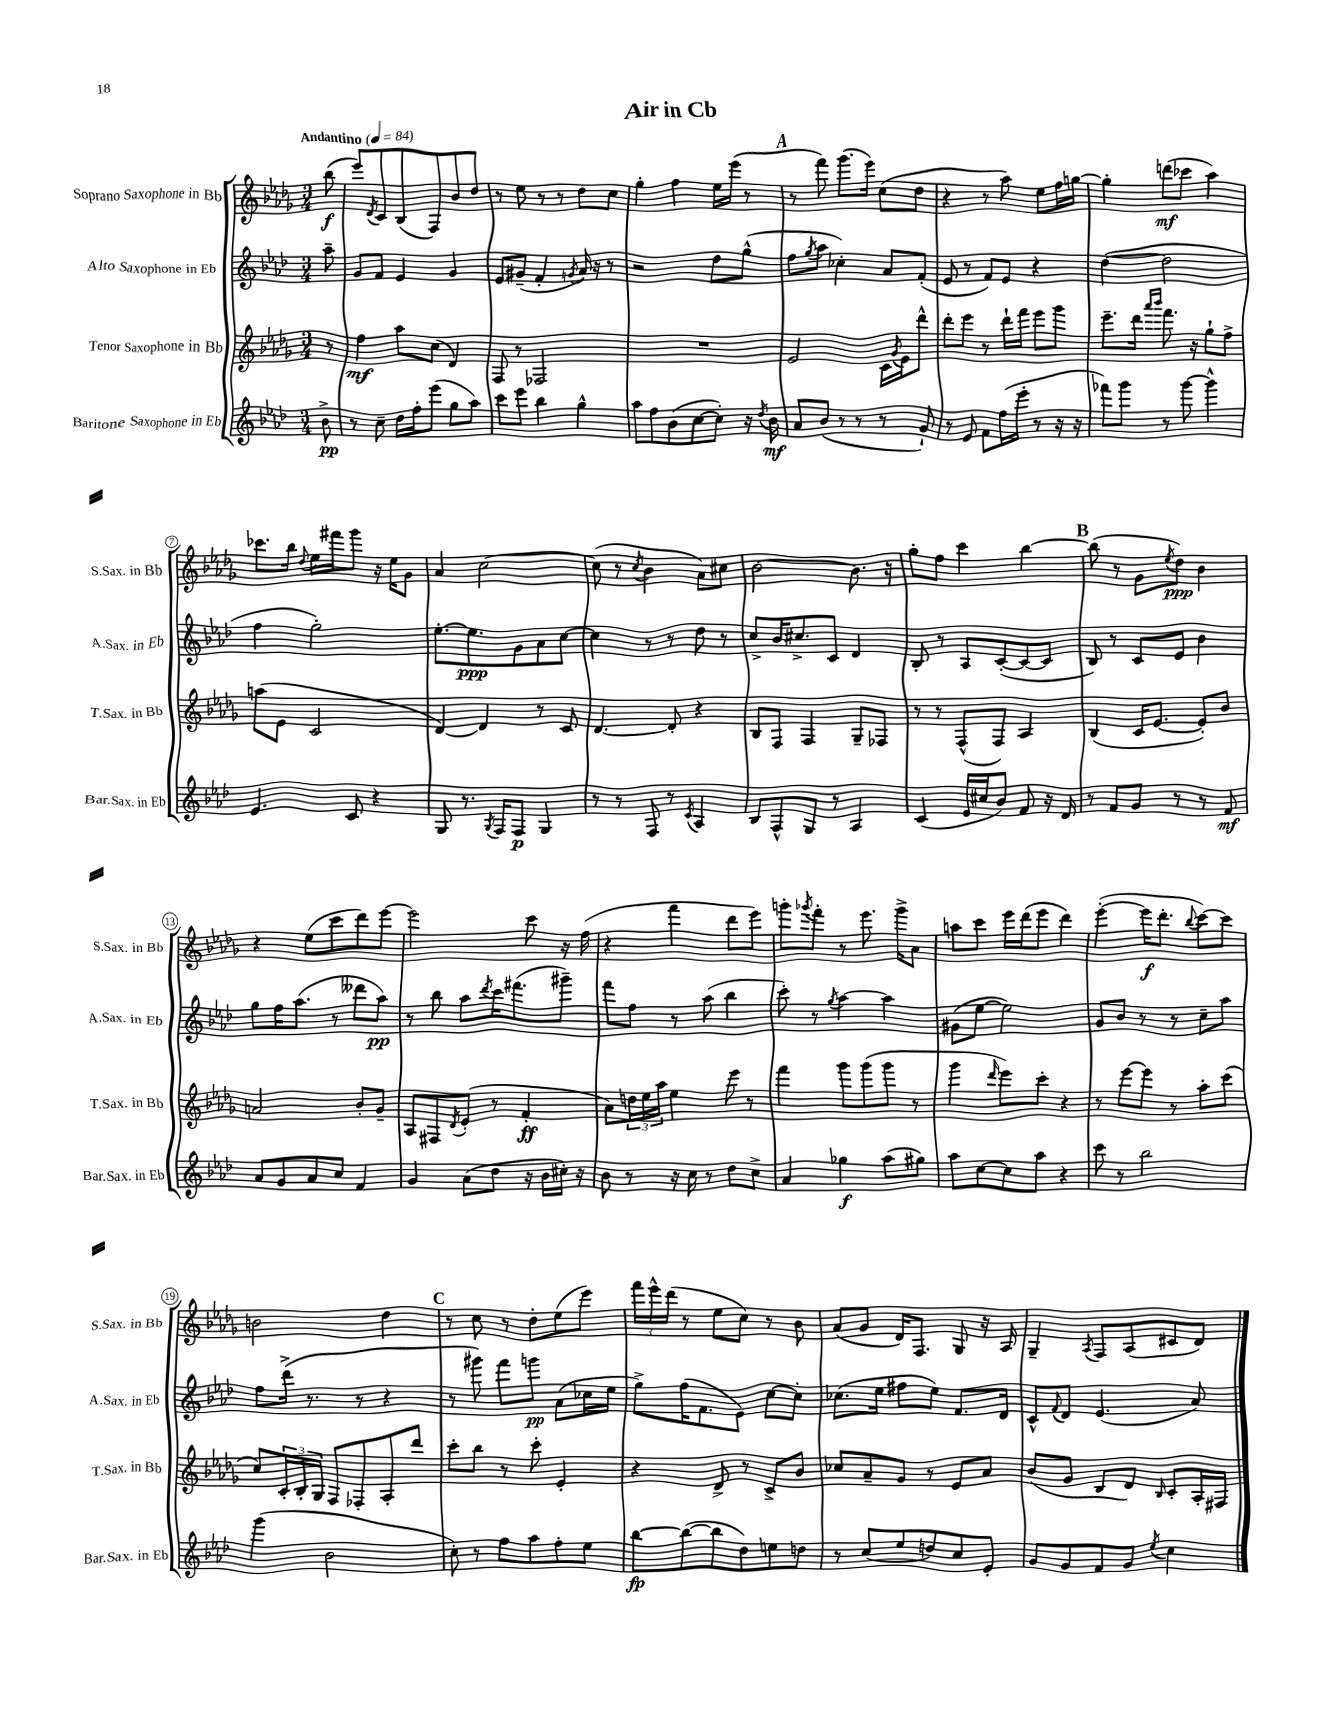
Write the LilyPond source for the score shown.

\header { title = "Air in Cb" }
<<
\new StaffGroup <<
\new Staff = "s0" \with { instrumentName = "Soprano Saxophone in Bb" shortInstrumentName = "S.Sax. in Bb" } {
    \clef treble \key des \major \numericTimeSignature \time 3/4 \partial 8 \tempo "Andantino" 4 = 84
    bes''8\f( |
    ees'''8) \acciaccatura { des'8 } c'8 bes8( f8) bes'8 des''8 |
    r8 ees''8 r8 r8 des''8 c''8 |
    ges''4-. f''4 ees''16 ees'''16( r8 |
    \mark \markup { \bold "A" } r8 f'''8) ges'''8.( ees'''16) c''8( des''8 |
    r4 r8 aes''8) ees''8 f''16 g''16~ |
    g''4-. d'''8\mf( ces'''8 aes''4) |
    ces'''8. bes''16 \appoggiatura { des''8 } ees''16 fis'''16 ges'''8 r16 ees''16 ges'8 |
    aes'4 c''2~ |
    c''8( r8 \acciaccatura { c''8 } bes'4 aes'8) cis''8 |
    bes'2~ bes'8. r16 |
    ges''8-. f''8 c'''4 bes''4~ |
    \mark \markup { \bold "B" } bes''8( r8 ges'8 \acciaccatura { ees''8 } des''8\ppp) bes'4 |
    r4 ees''8( c'''8 des'''8) ees'''8~ |
    ees'''2 c'''8 r16 f''16( |
    r4 f'''4 des'''8 ees'''8) |
    g'''8-. \acciaccatura { ges'''8 } f'''8-. r8 ees'''8. ges'''16-> aes'8 |
    a''8 c'''8 ees'''16 des'''16( ees'''8 des'''4) |
    ees'''4~-.( ees'''16\f des'''8.-. \appoggiatura { bes''8 } c'''8~) c'''8 |
    b'2 des''4 |
    \mark \markup { \bold "C" } r8 c''8 r8 des''8-. ees''8( ees'''8) |
    \tuplet 3/2 { f'''16 ees'''16-^ des'''16( } r8 ees''8 c''8) r8 bes'8 |
    aes'8( ges'8 des'16) f8. ges8 r16 aes16 |
    ges4-- \acciaccatura { aes8 } f8 aes8( cis'8 des'8) \bar "|." |
}
\new Staff = "s1" \with { instrumentName = "Alto Saxophone in Eb" shortInstrumentName = "A.Sax. in Eb" } {
    \clef treble \key aes \major \numericTimeSignature \time 3/4 \partial 8
    aes''8-- |
    g'8 f'8 ees'4 g'4 |
    ees'8 gis'8--( f'4-. \acciaccatura { g'8 } aes'16) r16 r8 |
    r2 des''8 g''8-^( |
    \mark \markup { \bold "A" } f''8 \acciaccatura { g''8 } aes''8 ces''4-.) aes'8 f'8-.( |
    ees'8 r8 f'8) ees'8 r4 |
    des''4~( des''2 |
    f''4 g''2-.) |
    ees''8.~-. ees''8.\ppp g'8 aes'8 c''8~ |
    c''4 r8 r8 des''8 r8 |
    c''8-> bes'16 cis''8.-> c'8 des'4 |
    bes8-. r8 aes8 c'8~-.( c'8~ c'8 |
    \mark \markup { \bold "B" } bes8) r8 c'8 ees'8 bes'4 |
    g''8 f''16 aes''8.( r8 deses'''8 aes''8\pp) |
    r8 bes''8 aes''8 \acciaccatura { des'''8 } c'''16 fis'''8.( gis'''8--) |
    f'''8 f''8 r8 aes''8( bes''4 |
    c'''8-.) r8 \acciaccatura { g''8 } aes''4~ aes''4 |
    gis'8( ees''8~ ees''2) |
    g'8 bes'8 r8 r8 c''8-- aes''8 |
    f''8 des'''16->( r8. r8 r4 |
    \mark \markup { \bold "C" } r8 gis'''8) f'''8 g'''8\pp aes'8( ces''16 ees''16 |
    g''8->) f''16( f'8. ees'8) c''8~ c''8-. |
    ces''8.( ees''16 fis''8 ees''8) f'8. des'16 |
    c'8-^ \appoggiatura { f'8 } des'8 ees'4.( aes'8) \bar "|." |
}
\new Staff = "s2" \with { instrumentName = "Tenor Saxophone in Bb" shortInstrumentName = "T.Sax. in Bb" } {
    \clef treble \key des \major \numericTimeSignature \time 3/4 \partial 8
    r8 |
    f''4\mf aes''8 c''8( des'4) |
    f8 r8 fes2 |
    R2. |
    \mark \markup { \bold "A" } ees'2 c'16 \acciaccatura { ges'8 } ees'16 des'''8-^ |
    des'''8-. ees'''8 r8 des'''16-! f'''16 ees'''8 ges'''8 |
    ees'''8.-- des'''16 \grace { aes'''16 bes'''16 } f'''8. r16 ges''8-! f''8-> |
    a''8( ees'8 c'2 |
    des'4~) des'4 r8 c'8 |
    des'4.~ des'8-. r4 |
    bes8 f8 f4 ges8-- fes8 |
    r8 r8 f8-^( f8) aes4 |
    \mark \markup { \bold "B" } bes4( c'16 ees'8.~ ees'8-.) bes'8 |
    a'2 bes'8-. ges'8-- |
    aes8 fis8 \acciaccatura { des'8 } ees'8-.( r8 f'4-.\ff |
    aes'8) \tuplet 3/2 { d''16 ees''16 aes''16 } ees''4 ees'''8 r8 |
    f'''4 ges'''8 ges'''8( ges'''8 r8 |
    ges'''4 \grace { des'''16 } ees'''8) c'''8-. r4 |
    r8 ees'''8~ ees'''8 r8 aes''8-. c'''8( |
    c''8) \tuplet 3/2 { c'16-. bes16-. ges16 } f8 fes8-. aes8-. des'''8 |
    \mark \markup { \bold "C" } c'''8-. bes''8 r8 c'''8-. ees'4-. |
    r4 des'8-> r8 c'8-> bes'8 |
    ces''8 aes'8-- ges'8 r8 ees'8 aes'8 |
    bes'8( ges'8 bes8 des'8) \grace { bes16 } c'8-. aes16-. fis16 \bar "|." |
}
\new Staff = "s3" \with { instrumentName = "Baritone Saxophone in Eb" shortInstrumentName = "Bar.Sax. in Eb" } {
    \clef treble \key aes \major \numericTimeSignature \time 3/4 \partial 8
    bes'8->\pp |
    r8 c''8-- des''16 f''16-. ees'''8( g''8 aes''8) |
    c'''8 ees'''8 bes''4 g''4-^ |
    aes''8 f''8 bes'8( c''8~ c''8-.) r16 \acciaccatura { des''8 } bes'16\mf |
    \mark \markup { \bold "A" } aes'8 bes'8( r8 r8 r8 g'8-!) |
    r8 ees'8 f'8 f''16( ees'''16-. r8 r16 r16 |
    fes'''8) g'''8 r8 g'''8~ g'''4-^ |
    ees'4. c'8 r4 |
    g8 r8. \acciaccatura { g8 } f16 f8\p g4 |
    r8 r8 f8 r8 \acciaccatura { c'8 } aes4 |
    bes8 f8-^ g8 r8 aes4 |
    c'4( ees'16 cis''16 bes'8) f'8 r16 des'16 |
    \mark \markup { \bold "B" } r8 f'8 g'8 r8 r8 f'8\mf |
    aes'8 g'8 aes'8 c''8 f'4 |
    g'4 aes'8( des''8 r16 bes'16 cis''16-.) r16 |
    bes'8 r8 r16 c''16 r8 des''8 c''8-> |
    aes'4 ges''4\f aes''8( gis''8) |
    aes''8 c''8~ c''8 aes''8 r4 |
    c'''8 r8 bes''2 |
    g'''4( bes'2 |
    \mark \markup { \bold "C" } c''8-.) r8 f''8 aes''8 f''8-. ees''8 |
    bes''8~\fp bes''8~( bes''8 des''8) e''8 d''8 |
    r8 c''8( ees''8 d''8) c''8 ees'8-. |
    g'8 g'8 f'8 g'8 \acciaccatura { ees''8 } c''4 \bar "|." |
}
>>
>>
\layout { \context { \Score \override BarNumber.stencil = #(make-stencil-circler 0.1 0.3 ly:text-interface::print) } }
